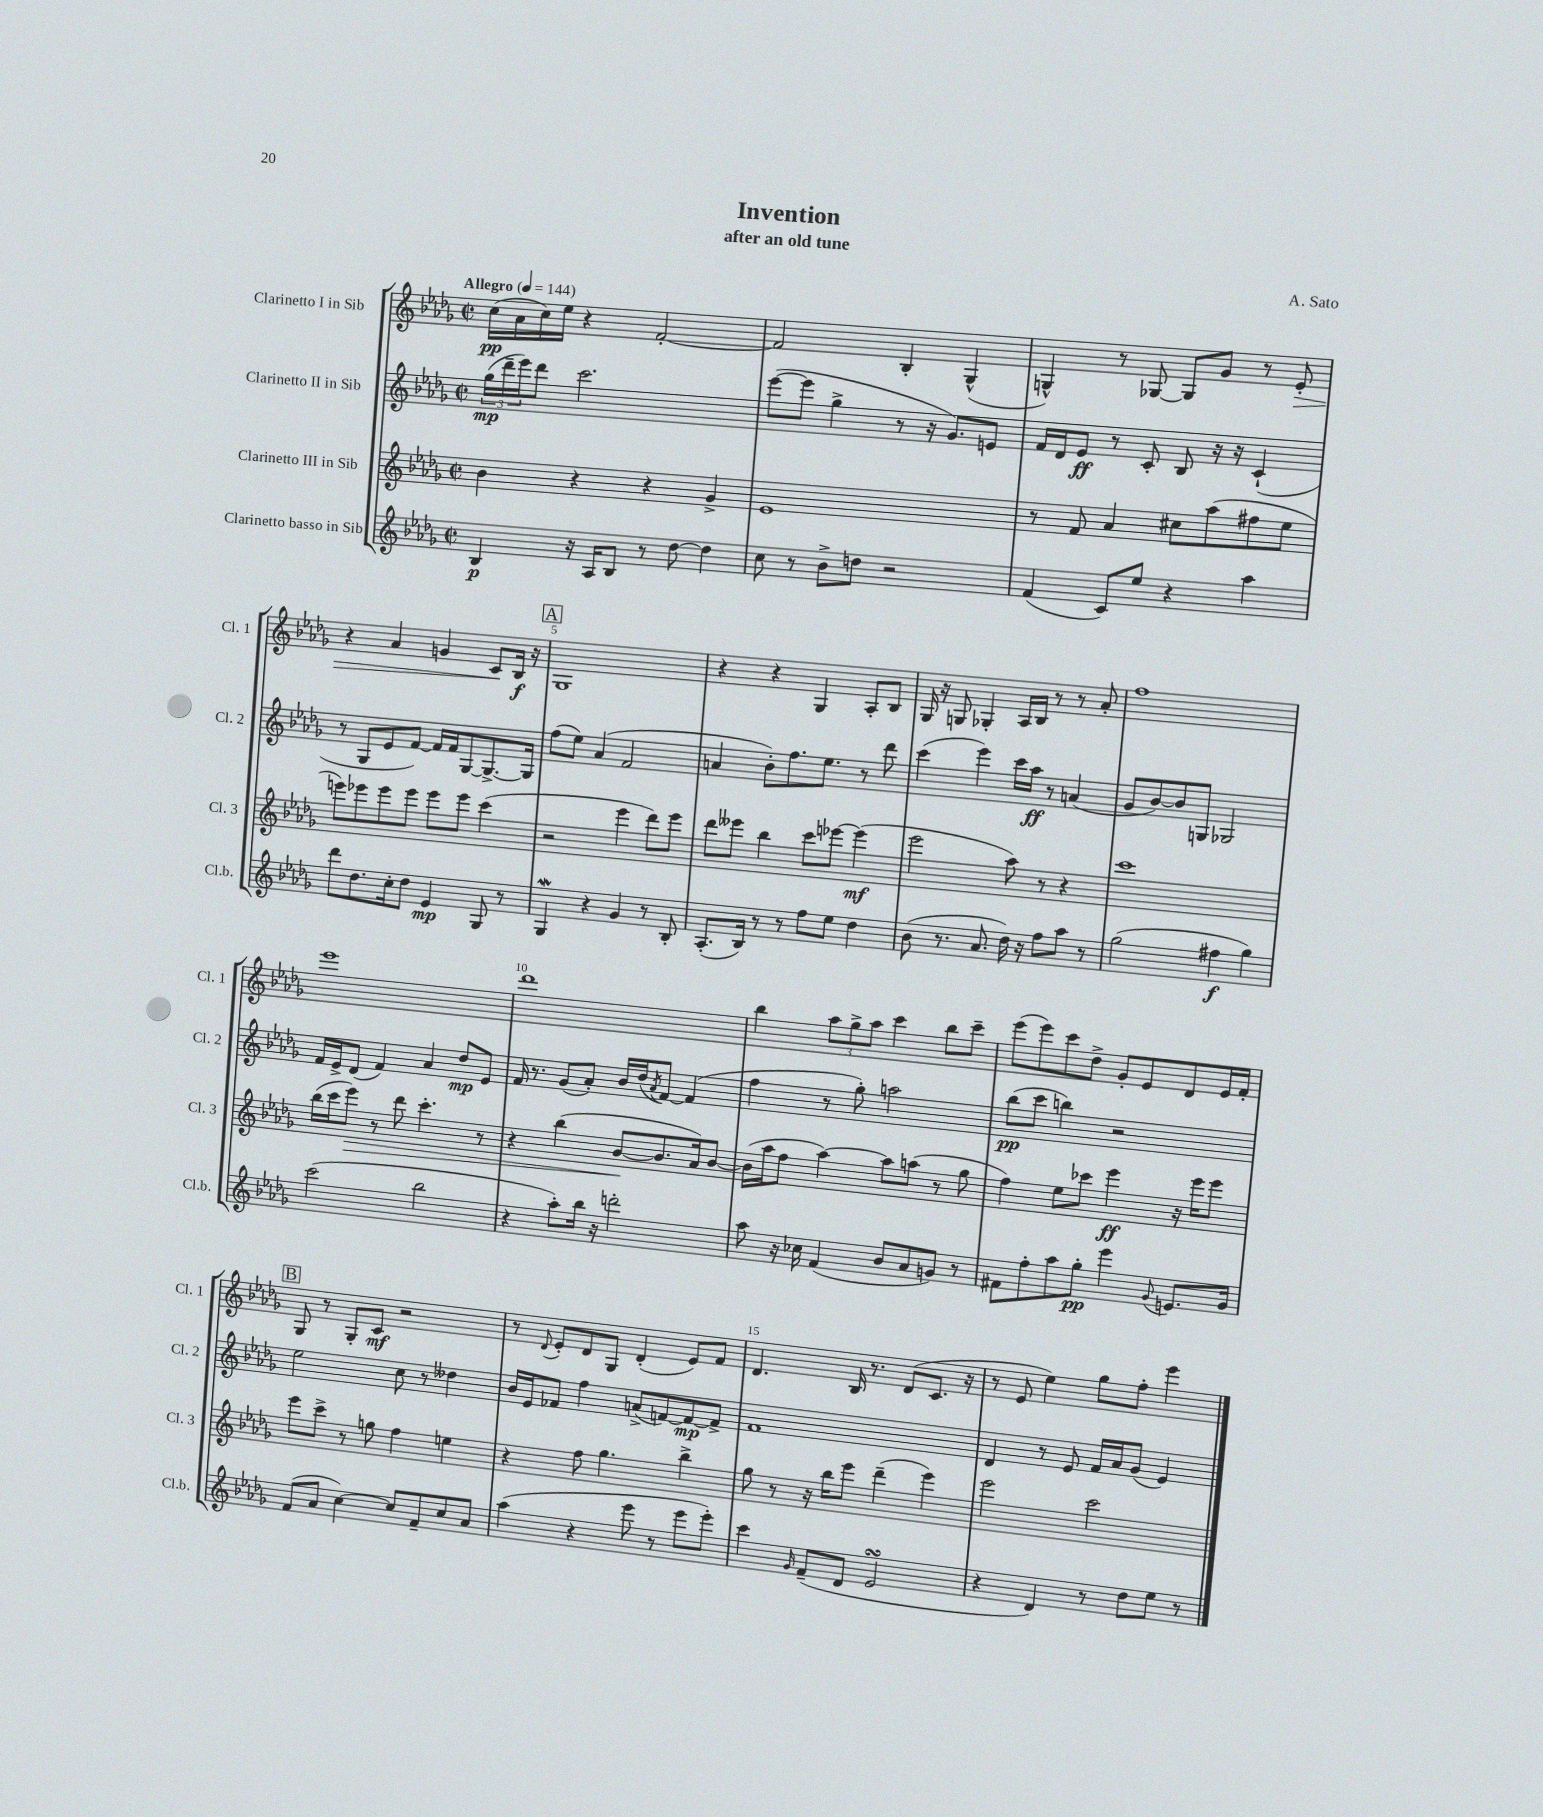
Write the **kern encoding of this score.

**kern	**kern	**kern	**kern
*staff4	*staff3	*staff2	*staff1
*clefG2	*clefG2	*clefG2	*clefG2
*k[b-e-a-d-g-]	*k[b-e-a-d-g-]	*k[b-e-a-d-g-]	*k[b-e-a-d-g-]
*M2/2	*M2/2	*M2/2	*M2/2
*met(c|)	*met(c|)	*met(c|)	*met(c|)
*MM144	*MM144	*MM144	*MM144
4B-	4b-	(24gg-	(16cc
.	.	24ddd-~	.
.	.	.	16a-
.	.	24eee-)	.
.	.	8ddd-	16cc)
.	.	.	16ee-
16r	4r	2.ccc	4r
16A-	.	.	.
8B-	.	.	.
8r	4r	.	[2f'
[8dd-	.	.	.
4dd-]	4g-^	.	.
=	=	=	=
8cc	1e-	([8eee-	2f]
8r	.	8eee-]	.
8b-^	.	4gg-^	.
8dd	.	.	.
2r	.	8r	4B-'
.	.	16r	.
.	.	8.g-)	.
.	.	.	(4G-^^
.	.	8e	.
=	=	=	=
(4f	8r	16f	4G^^)
.	.	16d-	.
.	8f	8e-	.
8c)	4a-	8r	8r
8ee-	.	8c'	[8G-
4r	8cc#	8B-	8G-]
.	(8aa-	16r	8g-
.	.	16r	.
4aa-	8ff#	(4c`	8r
.	8ee-	.	8e-'
=	=	=	=
8ddd-	8eee)	8r	4r
8.dd-	8eee-	8G-	.
.	8eee-	8e-	4a-
16cc'	.	.	.
8dd-	8eee-	[8f)	.
4e-	8eee-	16f]	4g
.	.	16f	.
.	8eee-	[8G-	.
8G-	(4ccc	8.G-^_	8c
8r	.	.	16B-
.	.	16G-]	16r
=	=	=	=
4G-	2r	(8ff	1G-
.	.	8ee-)	.
4r	.	(4a-	.
4g-	4eee-	2f	.
8r	8ddd-)	.	.
8B-'	8eee-	.	.
=	=	=	=
(8.A-'	8ddd-	4a	4r
.	8eee--	.	.
16B-)	.	.	.
8r	4bb-	8b-')	4r
8r	.	8.ff	.
8ff	8ccc	.	4G-
.	.	8.ee-	.
8ee-	[8eee-	.	.
4dd-	(4eee-]	8r	8A-'
.	.	8ddd-	8B-
=	=	=	=
(8b-	2eee-	(4ccc	16G-
.	.	.	16r
8.r	.	.	8G
.	.	4eee-)	4G-'
8.a-	.	.	.
16dd-)	8aa-)	16ccc	16A-
16r	.	16aa-	16B-
8ff	8r	8r	8r
8aa-	4r	(4a	8r
8r	.	.	8a-'
=	=	=	=
(2gg-	1ccc	8g-	1ff
.	.	[8b-)	.
.	.	8b-]	.
.	.	8G	.
4ff#	.	2G-	.
4gg-)	.	.	.
=	=	=	=
(2ccc	(16bb-	16f	1eee-
.	16ccc	16e-^	.
.	8eee-)	(8d-	.
.	8r	4f)	.
.	8ddd-	.	.
2bb-	4.ccc'	4a-	.
.	.	8dd-	.
.	8r	8e-	.
=	=	=	=
4r	4r	16f	1ddd-
.	.	8.r	.
8aa-')	(4bb-	(8g-	.
16bb-	.	8a-')	.
16r	.	.	.
2ddd'	[8b-	16b-	.
.	.	(16dd-	.
.	.	8qa-	.
.	8.b-]	[8f)	.
.	.	(4f]	.
.	16a-)	.	.
.	[8b-	.	.
=	=	=	=
8aa-	(16b-]	4ff	4bb-
.	16aa-	.	.
16r	8ff	.	.
16cc-	.	.	.
(4f	[4aa-)	8r	12aa-
.	.	.	12gg-^
.	.	8gg-')	.
.	.	.	12aa-
8b-	8aa-]	2aa	4ccc
8a-	(8aa	.	.
8g)	8r	.	8bb-
8r	8gg-	.	8ccc~
=	=	=	=
8f#	4ff)	(8bb-	(8eee-
8ff'	.	8ccc	8eee-)
8aa-	8ee-	4bb)	8ccc
8gg-'	8ccc-	.	8dd-^
4eee-	4eee-	2r	8g-'
.	.	.	8e-
8qqg-	.	.	.
8.e	16r	.	8d-
.	16eee-	.	.
.	8eee-	.	16e-
16g-	.	.	16f'
=	=	=	=
(8f	8eee-	2ee-	8G-
8a-	8ccc^	.	8r
[4cc)	8r	.	8G-'
.	8gg	.	8c
8cc]	4ff	8cc	2r
8f~	.	8r	.
8cc	4ee	4dd--	.
8a-	.	.	.
=	=	=	=
(4aa-	4r	16b-	8r
.	.	16e-	.
.	.	.	8qqd-
.	.	8f-	8e-'
4r	8ff	4ff	8d-
.	4.gg-	.	8G-
8eee-	.	(8a^	(4d-'
8r	.	[8f)	.
8eee-	4bb-^	8f_	8e-)
8eee-')	.	8f^]	8f
=	=	=	=
4ccc	8gg-	1f	4.d-
.	8r	.	.
16qqg-	.	.	.
(8f~	16r	.	.
.	16bb-	.	.
8d-	8eee-	.	16B-
.	.	.	8.r
2e-	(4ddd-~	.	.
.	.	.	(8d-
.	4eee-)	.	8.c
.	.	.	16r
=	=	=	=
4r	2eee-	4d-	8r
.	.	.	8e-
4d-)	.	8r	4ee-)
.	.	8e-	.
8r	2ccc	16f	8gg-
.	.	16a-	.
8dd-	.	(8g-	8ff'
8ee-	.	4e-)	4eee-
8r	.	.	.
==	==	==	==
*-	*-	*-	*-
